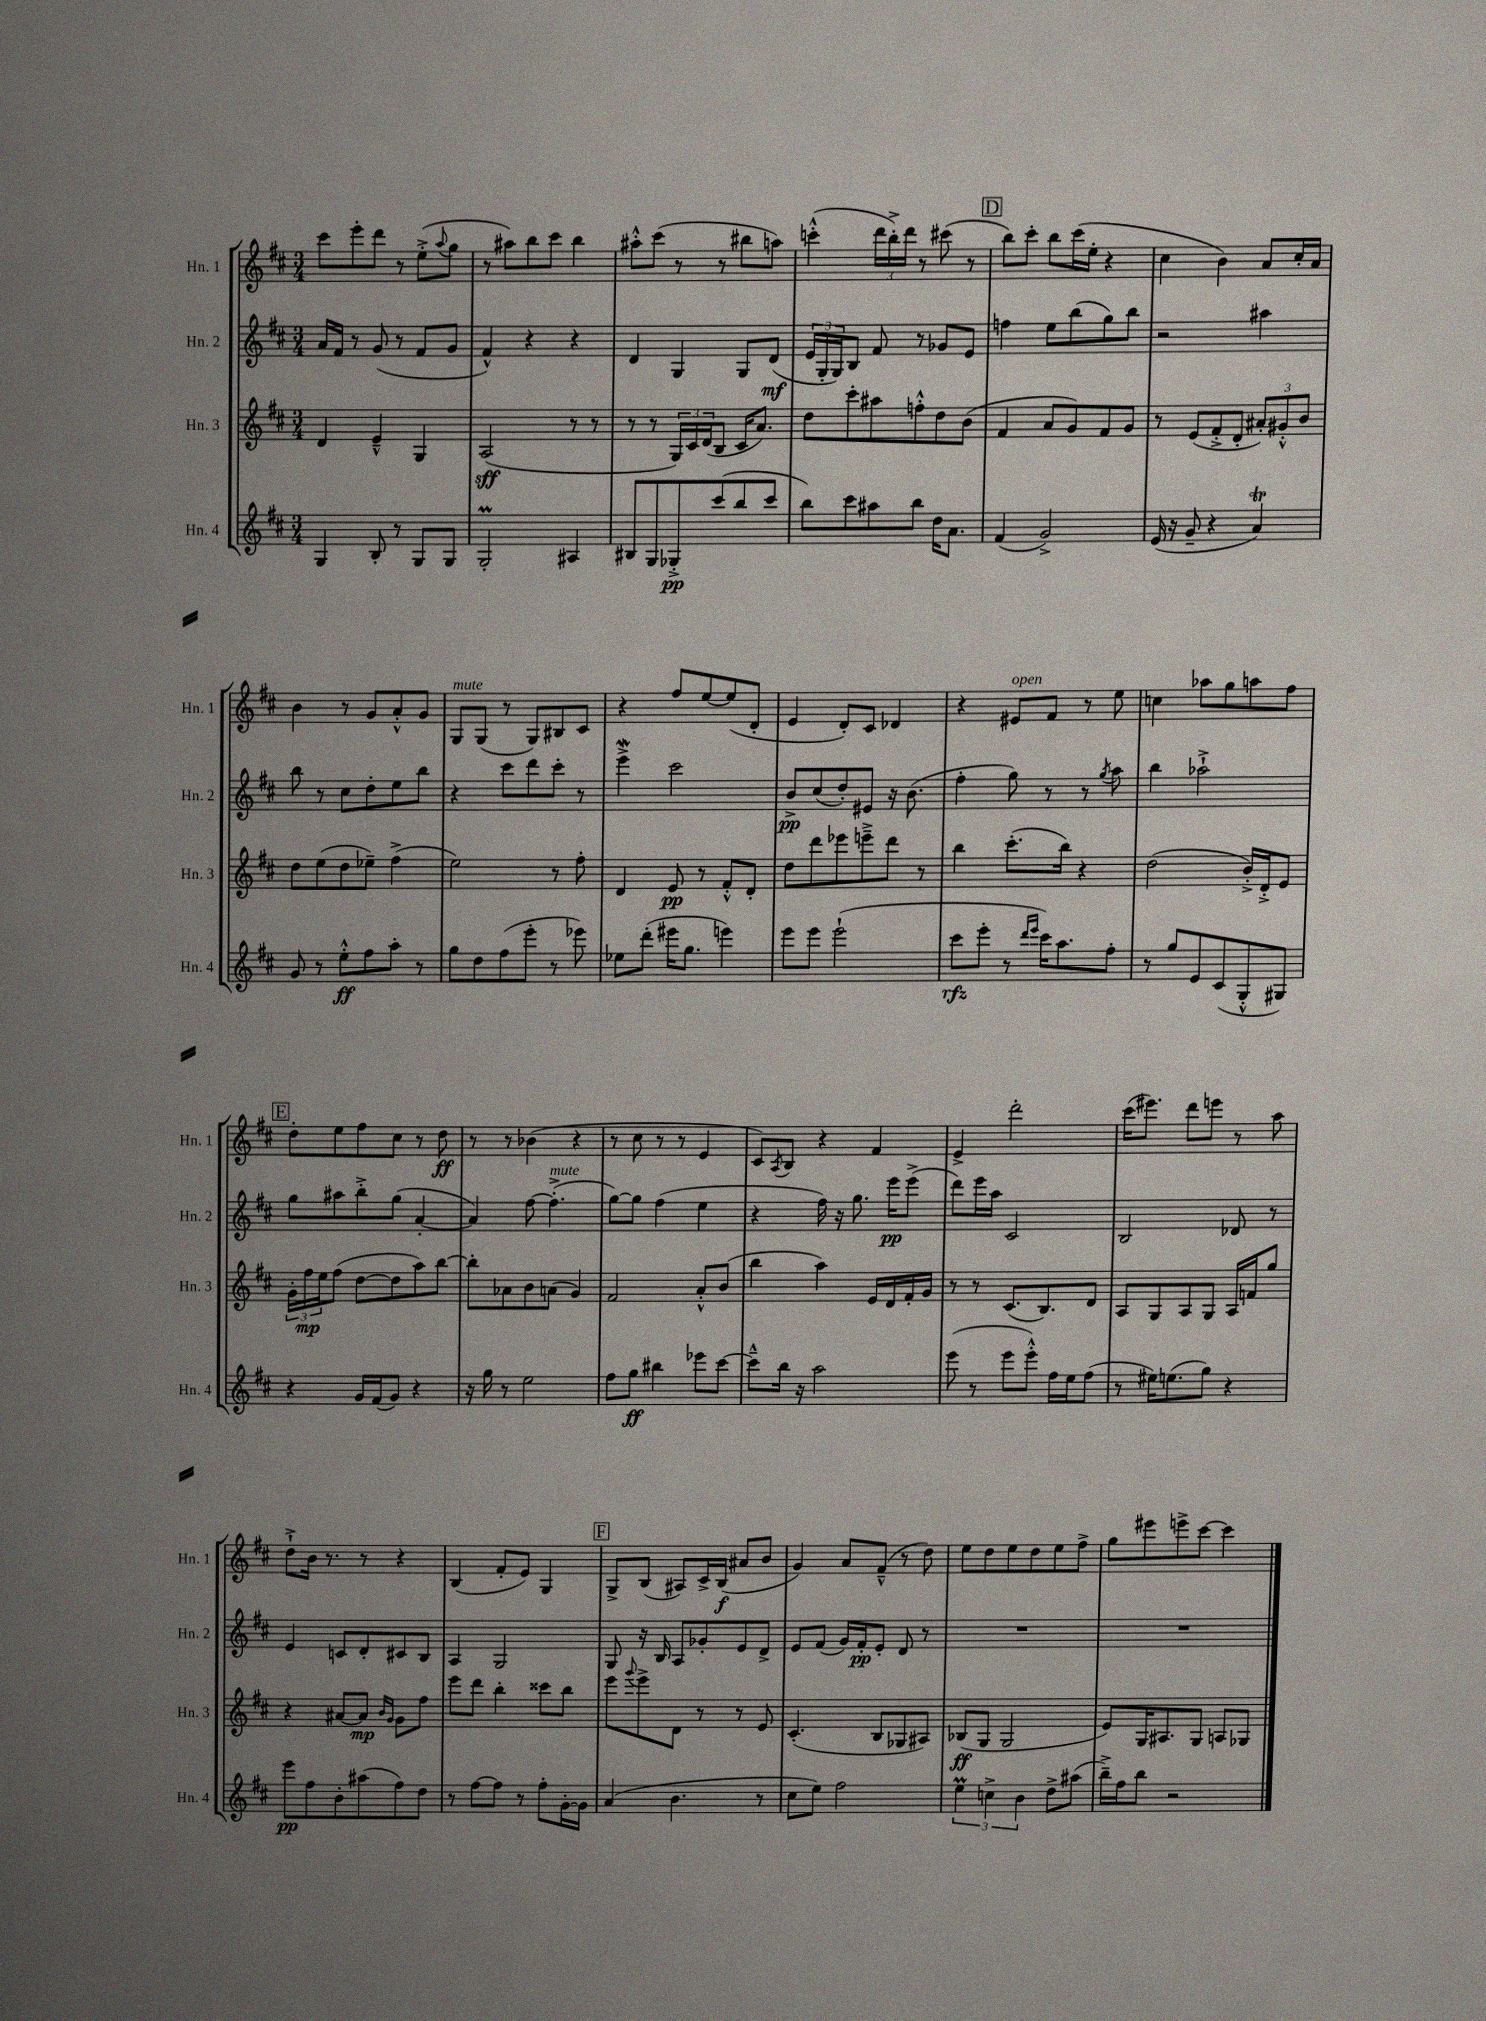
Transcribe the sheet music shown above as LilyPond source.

<<
\new StaffGroup <<
\new Staff = "s0" \with { instrumentName = "Hn. 1" shortInstrumentName = "Hn. 1" } {
    \clef treble \key d \major \numericTimeSignature \time 3/4
    cis'''8 e'''8-. d'''8 r8 e''8-.->( \appoggiatura { a''8 } g''8 |
    r8 ais''8) b''8 cis'''8 b''4 |
    ais''8-.-^ cis'''8( r8 r8 bis''8 a''8) |
    c'''4-.-^( \tuplet 3/2 { d'''16 b''16-.->) d'''16 } r8 cis'''8( r8 |
    \mark \markup { \box "D" } b''8) cis'''8-. b''8 cis'''16( e''16-. r4 |
    cis''4 b'4) a'8 cis''16-. a'16 |
    b'4 r8 g'8 a'8-.-^ g'8 |
    g8^\markup { \italic "mute" } g8( r8 g8) bis8 cis'8 |
    r4 fis''8 e''8~ e''8( d'8-. |
    e'4 d'8-.) cis'8 des'4 |
    r4 eis'8^\markup { \italic "open" } fis'8 r8 e''8 |
    c''4 aes''8 g''8 a''8 fis''8 |
    \mark \markup { \box "E" } d''8-. e''8 fis''8 cis''8 r8 d''8\ff |
    r8 r8 bes'4( r4 |
    r8 cis''8 r8 r8 e'4 |
    cis'8) \acciaccatura { a8 } b8 r4 fis'4 |
    e'4-> d'''2-. |
    cis'''16( eis'''8.) d'''8 e'''8 r8 a''8 |
    d''8-!-> b'16 r8. r8 r4 |
    b4( fis'8-. e'8) g4 |
    \mark \markup { \box "F" } g8-> b8( ais8) cis'16-> b16\f( ais'8 b'8 |
    g'4) a'8 fis'8---^( r8 d''8) |
    e''8 d''8 e''8 d''8 e''8 fis''8-> |
    g''8 eis'''8 e'''8-> cis'''8~ cis'''4 \bar "|." |
}
\new Staff = "s1" \with { instrumentName = "Hn. 2" shortInstrumentName = "Hn. 2" } {
    \clef treble \key d \major \numericTimeSignature \time 3/4
    a'16 fis'16 r8 g'8( r8 fis'8 g'8 |
    fis'4-^) r4 r4 |
    d'4 g4 g8 d'8\mf( |
    \tuplet 3/2 { e'16 g16-. g16) } b8 fis'8 r8 ges'8 e'8 |
    \mark \markup { \box "D" } f''4 e''8 b''8( g''8) b''8 |
    r2 ais''4 |
    b''8 r8 cis''8 d''8-. e''8 b''8 |
    r4 cis'''8 d'''8 cis'''8-. r8 |
    e'''4->\mordent cis'''2 |
    b'8->\pp cis''8( d''8-.) eis'8 r16 b'8.( |
    fis''4-. g''8) r8 r8 \acciaccatura { g''8 } a''8 |
    b''4 aes''2-!-> |
    \mark \markup { \box "E" } g''8 ais''8 b''8-.-> g''8( a'4~-. |
    a'4) fis''8~ fis''4.-.->^\markup { \italic "mute" }( |
    g''8~) g''8 fis''4( e''4 |
    r4 fis''16) r16 g''8. e'''16\pp e'''8->( |
    d'''8) e'''16 a''16 cis'2 |
    b2 des'8 r8 |
    e'4 c'8 d'8-. cis'8 b8 |
    a4 g2 |
    \mark \markup { \box "F" } g8 r16 b16 a8 ges'8-. e'8 d'8-> |
    e'8 fis'8( g'16) fis'16-.\pp e'8-. d'8 r8 |
    R2. |
    R2. \bar "|." |
}
\new Staff = "s2" \with { instrumentName = "Hn. 3" shortInstrumentName = "Hn. 3" } {
    \clef treble \key d \major \numericTimeSignature \time 3/4
    d'4 e'4---^ g4 |
    a2\sff( r8 r8 |
    r8 r8 \tuplet 3/2 { g16) cis'16 d'16( } b8 cis'16 a'8.) |
    d''8 cis'''8-. ais''8 f''8-.-^ d''8 b'8( |
    \mark \markup { \box "D" } fis'4 a'8 g'8) fis'8 g'8 |
    r8 e'8( fis'8-.-> d'8-. \tuplet 3/2 { ais'8-.) gis'8-.-^ b'8 } |
    d''8 e''8( d''8 ees''8--) fis''4->( |
    e''2) r8 fis''8-. |
    d'4 e'8\pp r8 fis'8-.-^ d'8-. |
    d''8 d'''8 ees'''8 e'''8---> d'''8 r8 |
    b''4 cis'''8.-.( b''16) r4 |
    d''2( b'16-.->) d'16-.-> e'8 |
    \mark \markup { \box "E" } \tuplet 3/2 { g'16-. fis''16\mp e''16 } fis''8( d''8~ d''8 a''8) b''8~ |
    b''8-. aes'8 b'8 a'8( g'4) |
    fis'2 a'8-.-^ b'8( |
    b''4 a''4) e'16 d'16 fis'16-. g'16 |
    r8 r8 cis'8.( b8.) d'8 |
    a8 g8 a8 g8 a16 f'16 g''8 |
    r4 ais'8~ ais'8\mp \grace { b'16 g'16 } g'8 fis''8 |
    e'''8 d'''8 b''4-. cisis'''8 b''8 |
    \mark \markup { \box "F" } e'''8 \appoggiatura { g'''8 } e'''8-> d'8 r8 r8 e'8 |
    cis'4.-.( b8 ges8 ais8) |
    bes8\ff( g8 g2 |
    e'8) g16 ais8. g8 a8 ges8 \bar "|." |
}
\new Staff = "s3" \with { instrumentName = "Hn. 4" shortInstrumentName = "Hn. 4" } {
    \clef treble \key d \major \numericTimeSignature \time 3/4
    g4 b8-. r8 g8 g8 |
    g2-.\prall ais4 |
    bis8 g8 ges8-.->\pp cis'''8( b''8 cis'''8 |
    b''8) cis'''8 ais''8 b''8 d''16 a'8. |
    \mark \markup { \box "D" } fis'4( g'2->) |
    e'16( r16 g'8-- r4 a'4\trill) |
    g'8 r8 e''8-.-^\ff fis''8 a''8-. r8 |
    g''8 d''8 fis''8( e'''8-. r8 ees'''8) |
    ees''8 d'''8-.( eis'''16 g''8. e'''4) |
    e'''8 e'''8 e'''2-!( |
    cis'''8\rfz e'''8-. r8 \grace { d'''16 e'''16 } cis'''16) a''8. fis''8-. |
    r8 g''8 e'8 cis'8( g8-.-^ gis8) |
    \mark \markup { \box "E" } r4 g'16 fis'16( g'8) r4 |
    r16 g''16 r8 e''2 |
    fis''8 g''8\ff bis''4 ees'''8 cis'''8~ |
    cis'''8---^ b''16 r16 a''2 |
    e'''8( r8 e'''8 e'''8-.-^) fis''16 e''16 fis''8( |
    r8 eis''16) e''8.( g''8) r4 |
    e'''8\pp fis''8 b'8-. ais''8( fis''8) d''8 |
    r8 fis''8~ fis''8 r8 fis''8-. g'16~-. g'16 |
    \mark \markup { \box "F" } a'4( b'4. r8 |
    cis''8 e''8) fis''2 |
    \tuplet 3/2 { e''4\prall c''4-> b'4 } d''8-> ais''8( |
    b''16--->) fis''16 b''8 r2 \bar "|." |
}
>>
>>
\layout { \context { \Score \remove "Bar_number_engraver" } }
